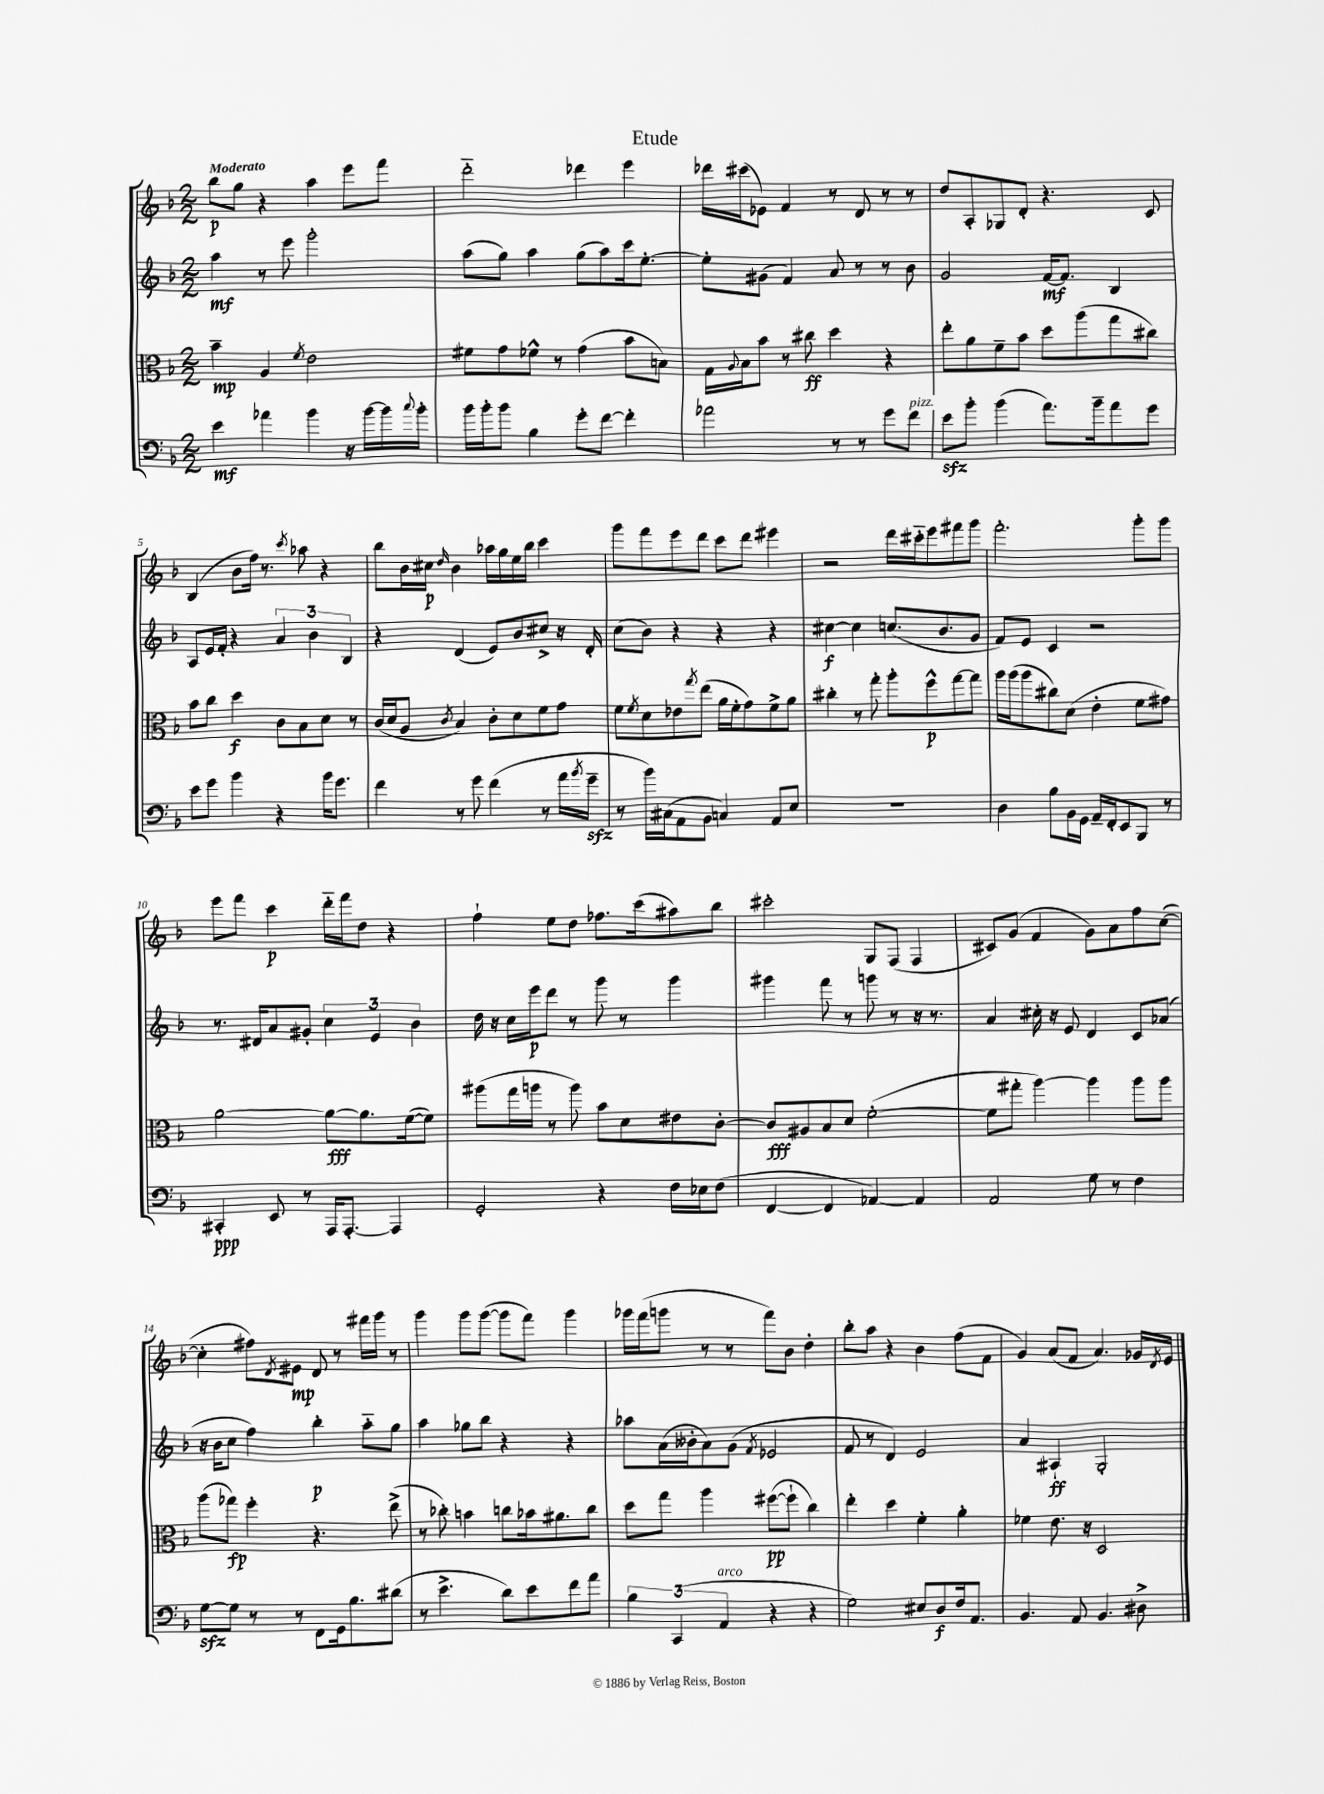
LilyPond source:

\header { title = "Etude" }
<<
\new StaffGroup <<
\new Staff = "s0" {
    \clef treble \key f \major \numericTimeSignature \time 2/2 \tempo "Moderato"
    bes''8\p g''8 r4 a''4 e'''8 f'''8 |
    d'''2-_ des'''4 e'''4 |
    des'''16 cis'''16( ees'8) f'4 r8 d'8 r8 r8 |
    d''8 a8-. ges8 d'8-. r4. c'8 |
    bes4( bes'8 f''16) r8. \acciaccatura { c'''8 } aes''8 r4 |
    bes''8 bes'16 cis''16\p \grace { d''16 } bes'4 aes''16 g''16 e''16 bes''16 c'''4 |
    g'''8 f'''8 e'''8 d'''8 c'''8 d'''8 eis'''4 |
    r2 d'''16 cis'''16-_ e'''8 fis'''8 g'''8 |
    f'''2.-. g'''8-. g'''8 |
    e'''8 f'''8 c'''4\p d'''16-_ f'''16 d''8 r4 |
    f''4-! e''8 d''8 fes''8. c'''16( ais''8) bes''8 |
    cis'''2-. g8 f8( f4 |
    cis'8) g'8( f'4 g'8) a'8 f''8 c''8~( |
    c''4-. fis''8) \acciaccatura { d'8 } eis'8\mp d'8 r8 fis'''16 g'''16 r8 |
    g'''4 g'''8 g'''8~( g'''8 f'''8) g'''4 |
    ges'''16 f'''16( g'''8 r8 r8 f'''8) bes'8 d''4-. |
    bes''8-. a''8 r4 bes'4 f''8( f'8 |
    g'4) a'8( f'8 a'4.) ges'16 \acciaccatura { d'8 } e'16 \bar "|." |
}
\new Staff = "s1" {
    \clef treble \key f \major \numericTimeSignature \time 2/2
    a''4\mf r8 e'''8 g'''2-. |
    a''8( g''8) a''4 g''8( a''8) c'''16 e''8.~-. |
    e''8-. gis'8( f'4) a'8 r8 r8 bes'8 |
    g'2 f'16~\mf f'8. bes4 |
    a8 e'16 f'16-. r4 \tuplet 3/2 { a'4 bes'4 bes4 } |
    r4 d'4( e'8) bes'8 cis''8-> r16 d'16-. |
    c''8( bes'8) r4 r4 r4 |
    cis''4~\f cis''4 c''8.( bes'8. g'8 |
    f'8) e'8 c'4 r2 |
    r8. dis'16 a'8 gis'8-. \tuplet 3/2 { c''4 e'4 bes'4 } |
    d''16 r16 c''16 e'''16\p d'''8 r8 g'''8 r8 g'''4 |
    gis'''4 f'''8 r8 g'''8 r8 r16 r8. |
    a'4 cis''16-. r16 e'8 d'4 c'8 aes'8( |
    r16 bes'16 c''8 f''4) bes''4-.\p a''8-_ g''8 |
    a''4 ges''8 bes''8 r4 r4 |
    aes''8 a'16( beses'16-. a'8) g'8( \acciaccatura { f'8 } ees'2 |
    f'8 r8 d'4) e'2 |
    a'4 ais4-!\ff g2-. \bar "|." |
}
\new Staff = "s2" {
    \clef alto \key f \major \numericTimeSignature \time 2/2
    bes'4--\mp a4 \acciaccatura { f'8 } e'2 |
    fis'8 g'8 fes'8-^ r8 g'4( bes'8 b8) |
    g16 \appoggiatura { a8 } bes16 bes'8 r8 cis''8\ff d''4 r4 |
    e''8-. a'8 f'8-- bes'8 d''8 a''8( g''8 cis''8) |
    bes'8 c''8 d''4\f c'8 bes8 d'8 r8 |
    c'16( d'16 a8 \acciaccatura { c'8 } bes4) c'8-. d'8 f'8 g'8 |
    f'8 \acciaccatura { f'8 } d'8 ees'8 \acciaccatura { g''8 } e''8( a'16 f'16-. g'8) f'8-> a'8 |
    cis''4-. r8 g''8-. a''8-. f''8-^\p g''8~ g''8 |
    a''16 a''16( a''8 cis''8) d'8( e'4-. f'8 gis'8) |
    a'2~ a'8~\fff a'8. f'16~( f'8) |
    ais''8( g''16 a''16 r8 a''8) bes'8 d'8 eis'8 c'8~-. |
    c'8\fff ais8 bes8 d'8 f'2~-.( |
    f'8 gis''8-. a''4~) a''4 a''8 a''8 |
    a''8( ges''8\fp) f''4-. r4. e''8->( |
    r8 ces''8-.) b'4 c''8 bes'16 ais'8. c''8 |
    d''8 g''8 a''4 fis''8~\pp( fis''8-! c''4) |
    e''4-. d''4 f'4-. a'4-. |
    fes'4 e'8. r16 d2 \bar "|." |
}
\new Staff = "s3" {
    \clef bass \key f \major \numericTimeSignature \time 2/2
    e'4\mf aes'4 bes'4 r16 bes'16~ bes'16 \appoggiatura { c''8 } bes'16-. |
    bes'16 bes'16-. bes'8 bes4 g'8-. f'8~ f'4-. |
    aes'2 r8 r8 g'8 f'8^\markup { \italic "pizz." } |
    e'8\sfz bes'8-. bes'4( a'8.) bes'16-- a'8 g'8 |
    e'8 g'8 bes'4 r4 bes'16 g'8. |
    f'4 r8 g'8 f'4( r8 a'16 \acciaccatura { bes'8 } g'16--\sfz |
    r8 bes'16) cis16( a,8 bes,8 c4) a,8 e8 |
    R1 |
    d4 bes8 bes,16 g,16 a,16-- f,16-. e,8 bes,,8 r8 |
    cis,4-.\ppp e,8 r8 a,,16 a,,8.~-. a,,4 |
    g,2-. r4 f16 ees16 f8( |
    f,4~ f,4 aes,4~) aes,4 |
    a,2 g8 r8 f4 |
    g8~\sfz g8 r8 r8 f,8 g,16 bes8. dis'8( |
    r8 e'4.-> d'8) e'8 f'8 a'8 |
    \tuplet 3/2 { bes4 c,4( a,4^\markup { \italic "arco" } } r4 r4 |
    g2) eis8 d8\f f16 a,8. |
    bes,4. a,8 bes,4. dis8-> \bar "|." |
}
>>
>>
